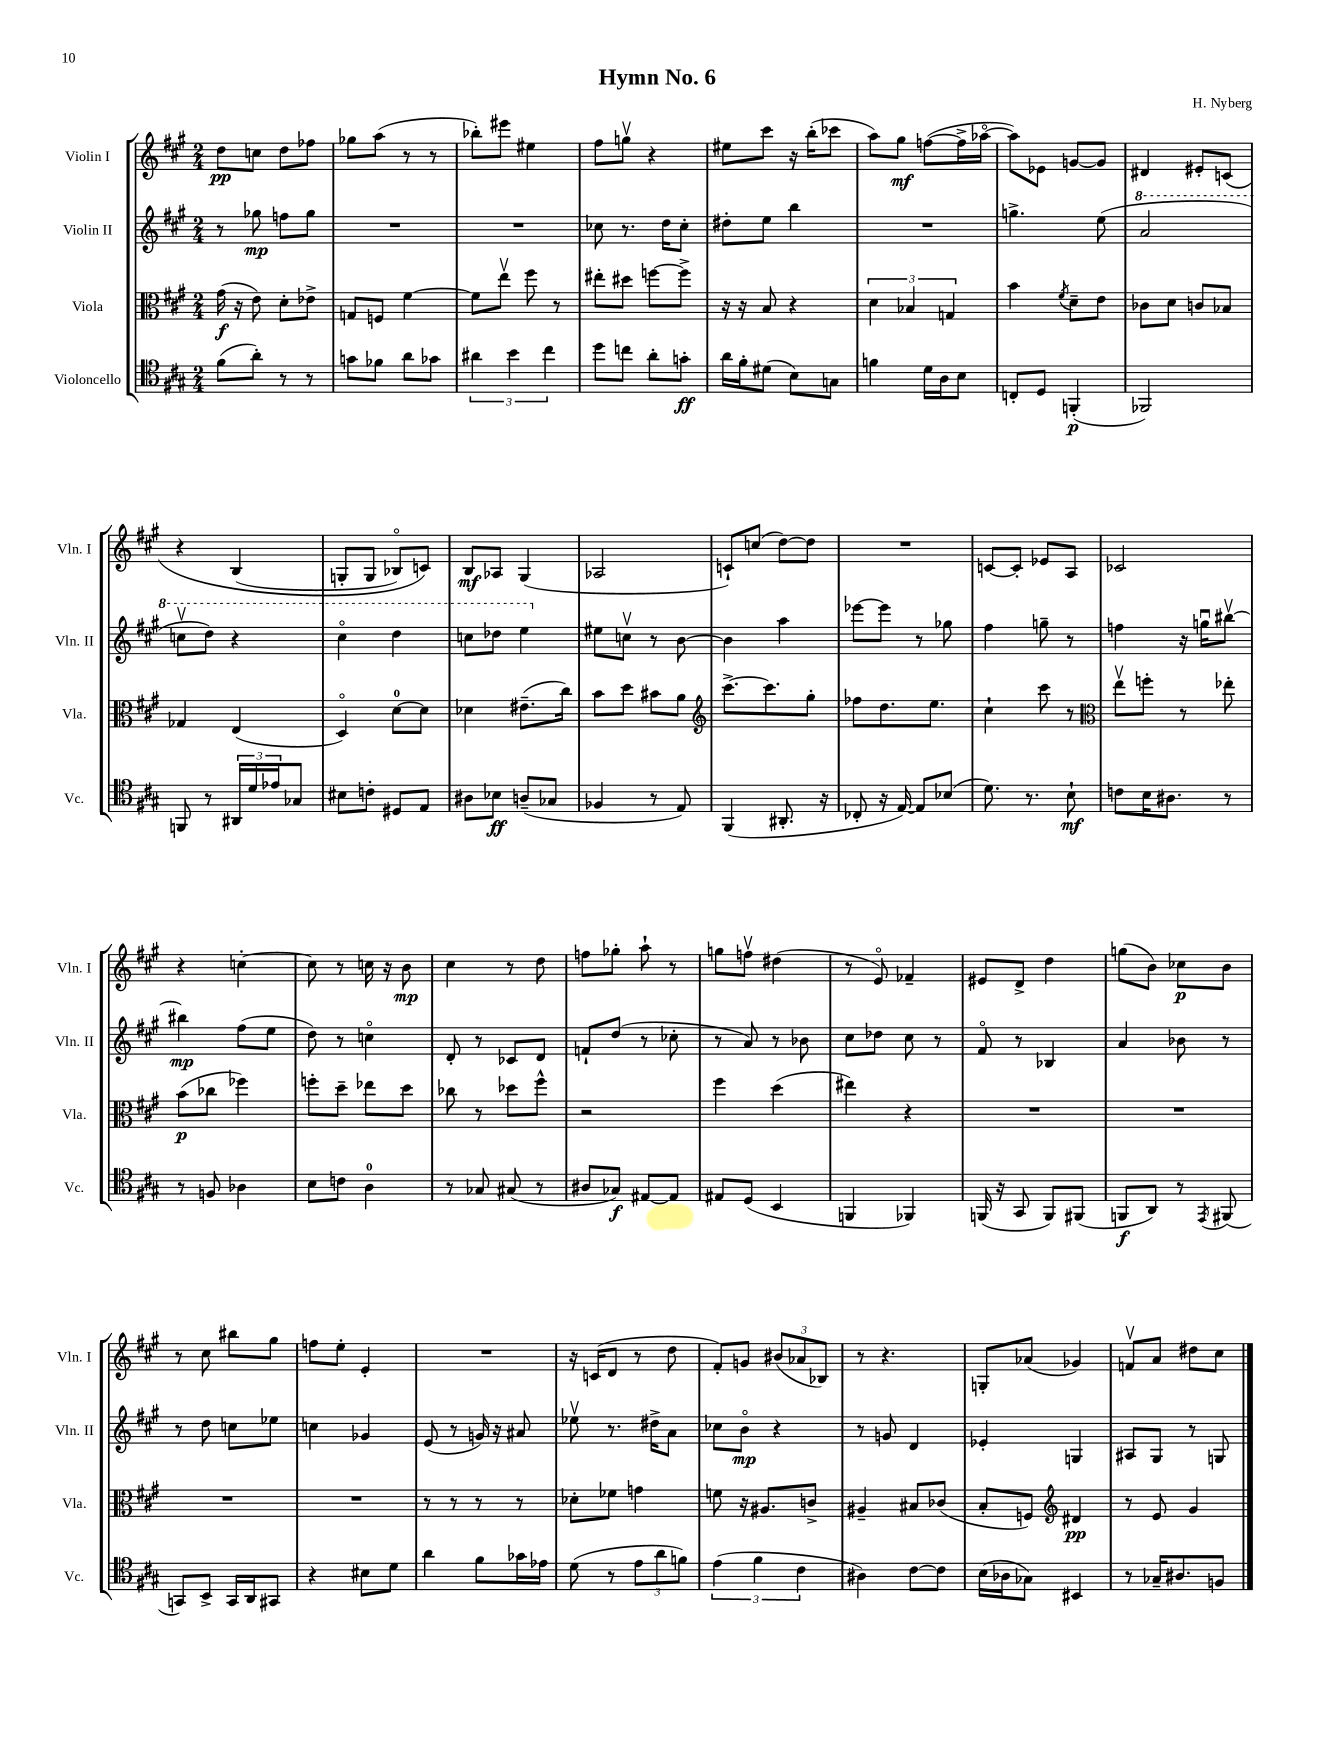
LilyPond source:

\header { title = "Hymn No. 6" composer = "H. Nyberg" }
<<
\new StaffGroup <<
\new Staff = "s0" \with { instrumentName = "Violin I" shortInstrumentName = "Vln. I" } {
    \clef treble \key a \major \numericTimeSignature \time 2/4
    d''8\pp c''8 d''8 fes''8 |
    ges''8 a''8( r8 r8 |
    bes''8-.) eis'''8 eis''4 |
    fis''8 g''8\upbow r4 |
    eis''8 cis'''8 r16 b''16-.( ces'''8 |
    a''8) gis''8\mf f''8~( f''16-> aes''16~\flageolet |
    aes''8) ees'8 g'8~ g'8 |
    dis'4 eis'8-. c'8\( |
    r4 b4( |
    g8-. g8 bes8\flageolet) c'8\) |
    b8\mf aes8 gis4( |
    aes2 |
    c'8-!) c''8( d''8~) d''8 |
    R2 |
    c'8~ c'8-. ees'8 a8 |
    ces'2 |
    r4 c''4~-. |
    c''8 r8 c''16 r16 b'8\mp |
    cis''4 r8 d''8 |
    f''8 ges''8-. a''8-! r8 |
    g''8 f''8\upbow dis''4( |
    r8 e'8\flageolet) fes'4-- |
    eis'8 d'8-> d''4 |
    g''8( b'8) ces''8\p b'8 |
    r8 cis''8 bis''8 gis''8 |
    f''8 e''8-. e'4-. |
    R2 |
    r16 c'16( d'8 r8 d''8 |
    fis'8-.) g'8 \tuplet 3/2 { bis'8( aes'8 bes8) } |
    r8 r4. |
    g8-. aes'8( ges'4) |
    f'8\upbow a'8 dis''8 cis''8 \bar "|." |
}
\new Staff = "s1" \with { instrumentName = "Violin II" shortInstrumentName = "Vln. II" } {
    \clef treble \key a \major \numericTimeSignature \time 2/4
    r8 ges''8\mp f''8 ges''8 |
    R2 |
    R2 |
    ces''8 r8. d''16 ces''8-. |
    dis''8-. e''8 b''4 |
    R2 |
    g''4.-> e''8( |
    \ottava #1 a''2 |
    c'''8\upbow d'''8) r4 |
    cis'''4\flageolet d'''4 |
    c'''8 des'''8 e'''4 \ottava #0 |
    eis''8 c''8\upbow r8 b'8~ |
    b'4 a''4 |
    ees'''8~ ees'''8 r8 ges''8 |
    fis''4 g''8-- r8 |
    f''4 r16 g''16\downbow bis''8~\upbow |
    bis''4\mp fis''8( e''8 |
    d''8) r8 c''4\flageolet |
    d'8-. r8 ces'8 d'8 |
    f'8-! d''8( r8 ces''8-. |
    r8 a'8) r8 bes'8 |
    cis''8 des''8 cis''8 r8 |
    fis'8\flageolet r8 bes4 |
    a'4 bes'8 r8 |
    r8 d''8 c''8 ees''8 |
    c''4 ges'4 |
    e'8( r8 g'16) r16 ais'8 |
    ees''8\upbow r8. dis''16-> a'8 |
    ces''8 b'8\flageolet\mp r4 |
    r8 g'8 d'4 |
    ees'4-. g4 |
    ais8 gis8 r8 g8 \bar "|." |
}
\new Staff = "s2" \with { instrumentName = "Viola" shortInstrumentName = "Vla." } {
    \clef alto \key a \major \numericTimeSignature \time 2/4
    gis'16\f( r16 e'8) d'8-. ees'8-> |
    g8 f8 fis'4~ |
    fis'8 e''8\upbow fis''8 r8 |
    eis''8-. dis''8 f''8~ f''8-> |
    r16 r16 b8 r4 |
    \tuplet 3/2 { d'4 bes4 g4 } |
    b'4 \acciaccatura { fis'8 } d'8-- e'8 |
    ces'8 d'8 c'8 bes8 |
    ges4 e4( |
    d4\flageolet) d'8-0~ d'8 |
    des'4 eis'8.--( cis''16) |
    b'8 d''8 bis'8 a'8 |
    \clef treble cis'''8.~-> cis'''8. gis''8-. |
    fes''8 d''8. e''8. |
    cis''4-! cis'''8 r8 |
    \clef alto e''8\upbow f''8-. r8 ees''8-. |
    b'8\p( ces''8 fes''4) |
    f''8-. d''8-- ees''8 d''8 |
    ces''8 r8 des''8 fis''8-^ |
    r2 |
    fis''4 d''4( |
    eis''4) r4 |
    R2 |
    R2 |
    R2 |
    R2 |
    r8 r8 r8 r8 |
    des'8-. fes'8 g'4 |
    f'8 r16 ais8. c'8-> |
    ais4-- bis8 ces'8( |
    b8-. f8) \clef treble dis'4\pp |
    r8 e'8 gis'4 \bar "|." |
}
\new Staff = "s3" \with { instrumentName = "Violoncello" shortInstrumentName = "Vc." } {
    \clef tenor \key a \major \numericTimeSignature \time 2/4
    fis'8( a'8-.) r8 r8 |
    g'8 fes'8 a'8 ges'8 |
    \tuplet 3/2 { ais'4 b'4 cis''4 } |
    d''8 c''8 a'8-. g'8-.\ff |
    a'16 fis'16-. dis'8( b8) g8 |
    f'4 d'16 a16 b8 |
    c8-. d8 f,4-.\p( |
    fes,2) |
    f,8 r8 \tuplet 3/2 { ais,16 d'16 ees'16 } ges8 |
    bis8 c'8-. dis8 e8 |
    ais8 bes8\ff a8--( ges8 |
    fes4 r8 e8) |
    fis,4( ais,8.-. r16 |
    ces8-. r16 e16~) e8 bes8( |
    d'8.) r8. b8-!\mf |
    c'8 b16 ais8. r8 |
    r8 f8 aes4 |
    b8 c'8 a4-0 |
    r8 ges8 gis8( r8 |
    ais8 ges8\f) eis8~ eis8 |
    eis8 d8( b,4 |
    f,4 fes,4) |
    f,16( r16 gis,8 f,8) fis,8( |
    f,8\f a,8) r8 \acciaccatura { e,8 } fis,8( |
    g,8) b,8-> g,16 a,16 gis,8 |
    r4 bis8 d'8 |
    a'4 fis'8 ges'16 ees'16 |
    d'8( r8 \tuplet 3/2 { e'8 a'8 f'8) } |
    \tuplet 3/2 { e'4( fis'4 cis'4 } |
    ais4) cis'8~ cis'8 |
    b16( aes16 ges8) bis,4 |
    r8 ges16-- ais8. f8 \bar "|." |
}
>>
>>
\layout { \context { \Score \remove "Bar_number_engraver" } }
